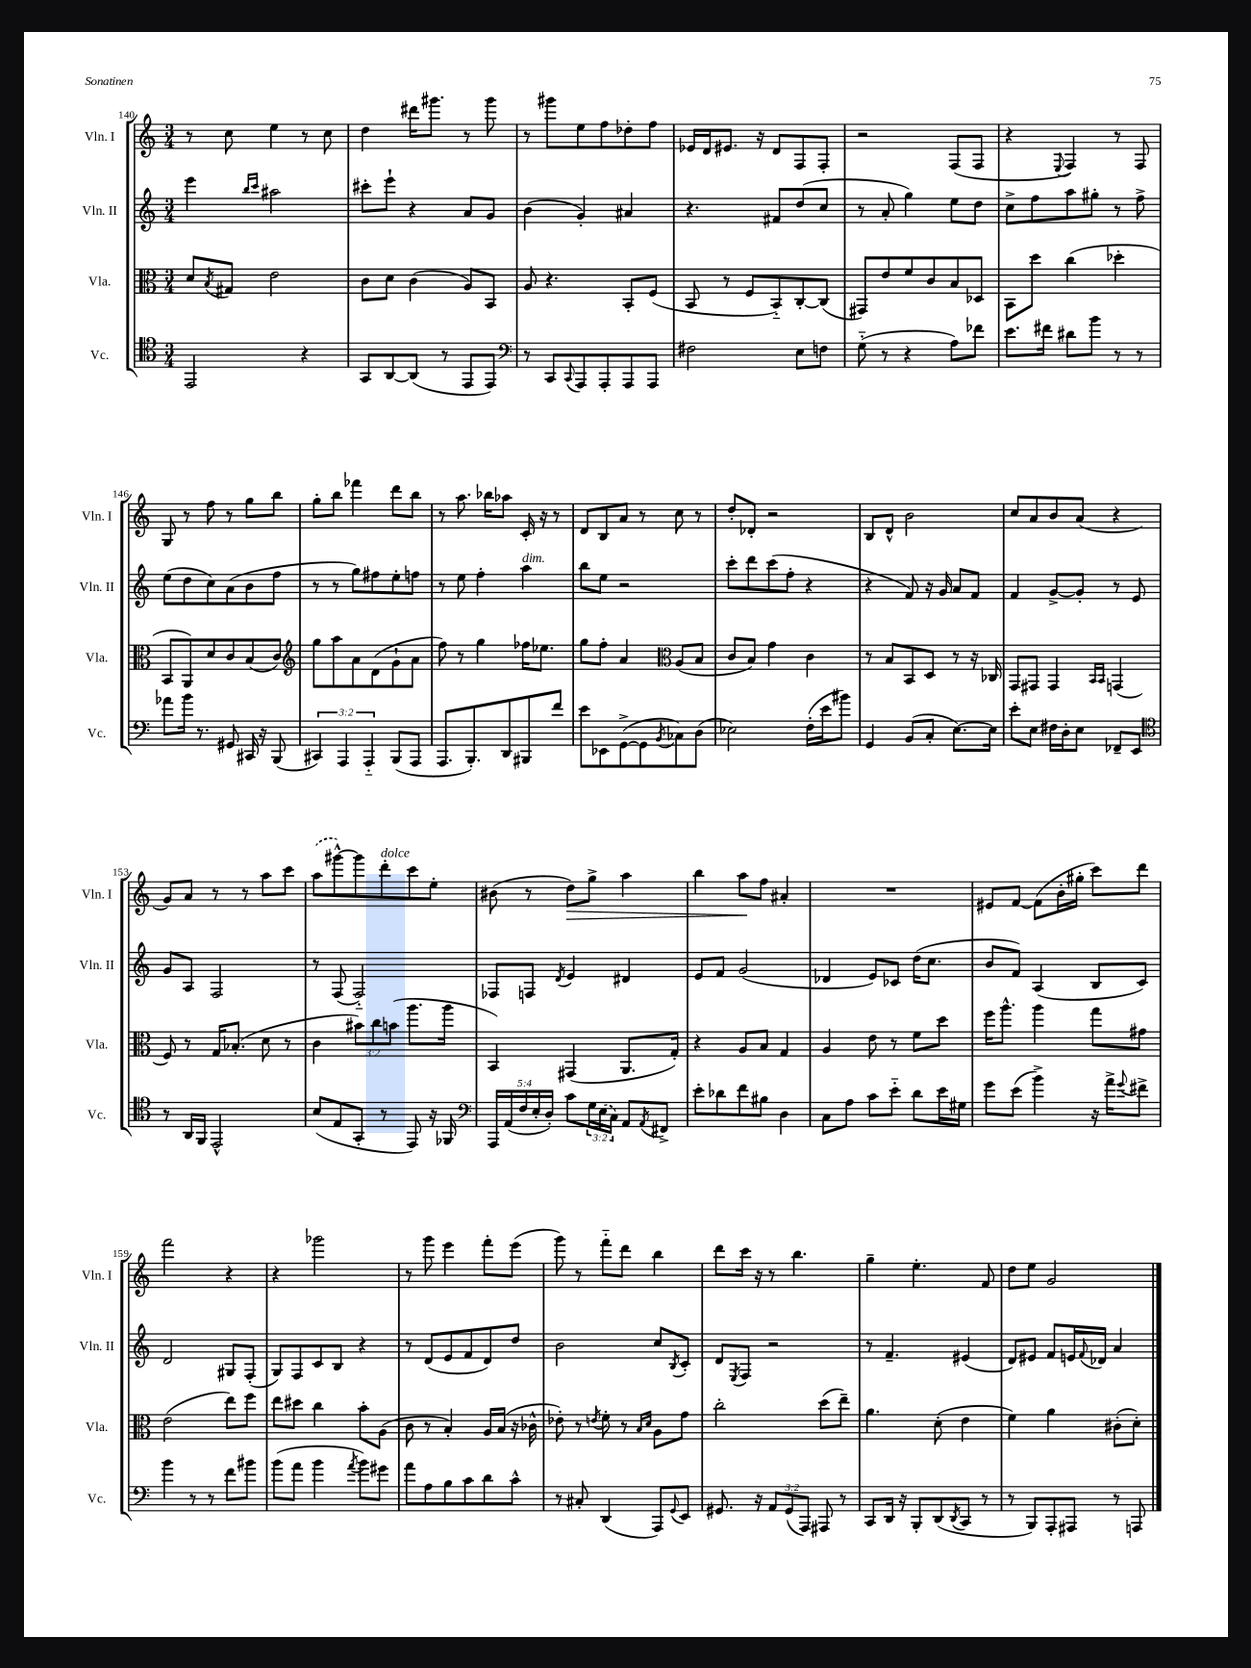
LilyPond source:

<<
\new StaffGroup <<
\new Staff = "s0" \with { instrumentName = "Vln. I" shortInstrumentName = "Vln. I" } {
    \clef treble \key c \major \numericTimeSignature \time 3/4
    r8 c''8 e''4 r8 c''8 |
    d''4 dis'''16 gis'''8. r8 gis'''8 |
    r8 gis'''8 e''8 f''8 des''8-. f''8 |
    ees'16 d'16 eis'8. r16 d'8 f8 f8-. |
    r2 f8( f8 |
    r4 \appoggiatura { e8 } f4) r8 f8 |
    g8 r8 f''8 r8 g''8 b''8 |
    g''8-. b''8 fes'''4 d'''8 b''8 |
    r8 a''8. bes''16 aes''8 c'16-. r16 r8 |
    d'8 b8 a'8 r8 c''8 r8 |
    d''8-. des'8-. r2 |
    b8 d'8-^ b'2 |
    c''8 a'8 b'8 a'8( r4 |
    g'8) a'8 r8 r8 a''8 c'''8 |
    \once \slurDashed a''8( gis'''8~-^) gis'''8 d'''8-.^\markup { \italic "dolce" } c'''8 e''8-. |
    bis'8( r8 d''8\>) g''8-> a''4 |
    b''4 a''8\! f''8 ais'4-. |
    R2. |
    eis'8 f'8~ f'8( b'16-. gis''16-. c'''8) d'''8 |
    f'''2 r4 |
    r4 ges'''2 |
    r8 g'''8 e'''4 f'''8-. e'''8( |
    g'''8) r8 f'''8-_ d'''8 b''4 |
    d'''8 c'''16 r16 r8 b''4. |
    g''4-- e''4.-. f'8 |
    d''8 e''8 g'2 \bar "|." |
}
\new Staff = "s1" \with { instrumentName = "Vln. II" shortInstrumentName = "Vln. II" } {
    \clef treble \key c \major \numericTimeSignature \time 3/4
    e'''4 \grace { b''16 c'''16 } ais''2 |
    cis'''8-. e'''8-! r4 a'8 g'8 |
    b'4( g'4-.) ais'4 |
    r4. fis'8 d''8( c''8 |
    r8 a'8-. g''4) e''8 d''8 |
    c''8-> f''8 a''8 gis''8-. r8 f''8-> |
    e''8( d''8 c''8) a'8( b'8 f''8 |
    r8 r8 g''8) fis''8 e''8-. f''8 |
    r8 e''8 f''4-. a''4^\markup { \italic "dim." } |
    b''8 e''8 r2 |
    c'''8-. d'''8 c'''8( f''8-. r4 |
    r4 f'8) r16 g'16 a'8 f'8 |
    f'4 g'8~-> g'8-. r8 e'8 |
    g'8 a8 f2 |
    r8 f8( f2-_) |
    fes8 f8 \acciaccatura { d'8 } e'4 dis'4 |
    e'8 f'8 g'2( |
    des'4 e'8) ces'8 d''16( c''8. |
    b'8 f'8) a4( b8 c'8) |
    d'2 gis8 f8-.( |
    g8) f8 c'8 b8 r4 |
    r8 d'8( e'8 f'8 d'8) d''8 |
    b'2 c''8 \acciaccatura { b8 } c'8-. |
    d'8 \acciaccatura { e8 } f8 r2 |
    r8 f'4.-- eis'4( |
    d'8) eis'8 f'8 e'16 \appoggiatura { f'8 } des'16 a'4 \bar "|." |
}
\new Staff = "s2" \with { instrumentName = "Vla." shortInstrumentName = "Vla." } {
    \clef alto \key c \major \numericTimeSignature \time 3/4 \override Staff.TupletNumber.text = #tuplet-number::calc-fraction-text
    d'8 \acciaccatura { b8 } gis8 e'2 |
    c'8 d'8 c'4( a8) b,8 |
    a8 r4. b,8-. f8( |
    b,8 r8 f8 b,8-_) c8~-. c8( |
    gis,8) e'8 f'8 c'8 b8 des8 |
    b,8 d''8 c''4( des''4-. |
    b,8 a,8) d'8 c'8 b8( c'8) |
    \clef treble g''8 a''8 a'8 d'8( g'8-! a'8 |
    f''8) r8 g''4 fes''16 ees''8. |
    g''8 f''8-. a'4 \clef alto a8( b8 |
    c'8 b8) g'4 c'4 |
    r8 b8 b,8 d8 r8 r16 ces16 |
    g,8 gis,8 gis,4 \grace { b,16 b,16 } g,4( |
    f8) r8 g16 bes8.-.( d'8 r8 |
    c'4 \tuplet 3/2 { bis'8) c''8 b'8( } a''8. a''16 |
    b,4) gis,4( a,8. g16-.) |
    r4 a8 b8 g4 |
    a4 e'8 r8 f'8 d''8 |
    f''16 a''8.-^ a''4 g''8 gis'8 |
    e'2( e''8) f''8 |
    e''8 dis''8 c''4 b'8-. a8( |
    c'8 r8 b4-.) a16 b16( r16 ces'16-^ |
    ees'8-.) r8 \acciaccatura { e'8 } f'8-. r8 \grace { b16 d'16 } a8 g'8 |
    c''2-. d''8( e''8--) |
    a'4. d'8-.( e'4 |
    f'4) a'4 cis'8-.( d'8-.) \bar "|." |
}
\new Staff = "s3" \with { instrumentName = "Vc." shortInstrumentName = "Vc." } {
    \clef tenor \key c \major \numericTimeSignature \time 3/4 \override Staff.TupletNumber.text = #tuplet-number::calc-fraction-text
    e,2 r4 |
    g,8 a,8~ a,8( r8 e,8 e,8) |
    \clef bass r8 c,8 \appoggiatura { c,8 } a,,8 a,,8-. a,,8 a,,8 |
    fis2 e8 f8 |
    g8-_( r8 r4 a8) fes'8 |
    e'8. fis'16 dis'8 b'8 r8 r8 |
    aes'8 b'16 r8. gis,8 cis,16 r16 b,,8( |
    \tuplet 3/2 { cis,4) a,,4 a,,4-_ } b,,8( a,,8 |
    a,,8. b,,8.-.) d,8 bis,,8 f'8 |
    e'8 ees,8 g,8~->( g,8 \acciaccatura { b,8 } ces8) d8( |
    ees2) f16-.( e'16 bis'8) |
    g,4 b,8( c8-. e8.~) e16 |
    e'8-. e8 fis16 d16-. e8 fes,8-- e,8 |
    \clef tenor r8 a,16 f,16 e,2-^ |
    b8( e8 g,8-. r8 e,8) r16 fes,16 |
    \clef bass \tuplet 5/4 { a,,16 a,16( f16 e16-. d16-.) } c'8 \tuplet 3/2 { g16 \once \slurDashed e16( c16) } a,8 \acciaccatura { a,8 } fis,8-> |
    e'8-. des'8 f'8 bis8 d4 |
    c8 a8 c'8 e'8-_ d'8 e'16 gis16 |
    g'8 e'8( b'4->) r16 a'16-> \appoggiatura { g'8 } fis'8-> |
    b'4 r8 r8 f'8 bis'8 |
    b'8( a'8 b'4 \acciaccatura { a'8 } b'8) gis'8 |
    a'8 a8 b8 c'8 d'8 c'8-^ |
    r8 cis8-. d,4( a,,8) \appoggiatura { g,8 } e,8 |
    gis,8. r16 \tuplet 3/2 { a,8 gis,8( a,,8) } ais,,8 r8 |
    c,8 d,16 r16 b,,8-. d,8( \acciaccatura { d,8 } c,8 r8 |
    r8 b,,8) a,,8-. ais,,8 r8 a,,8 \bar "|." |
}
>>
>>
\layout { \context { \Score currentBarNumber = #140 } }
